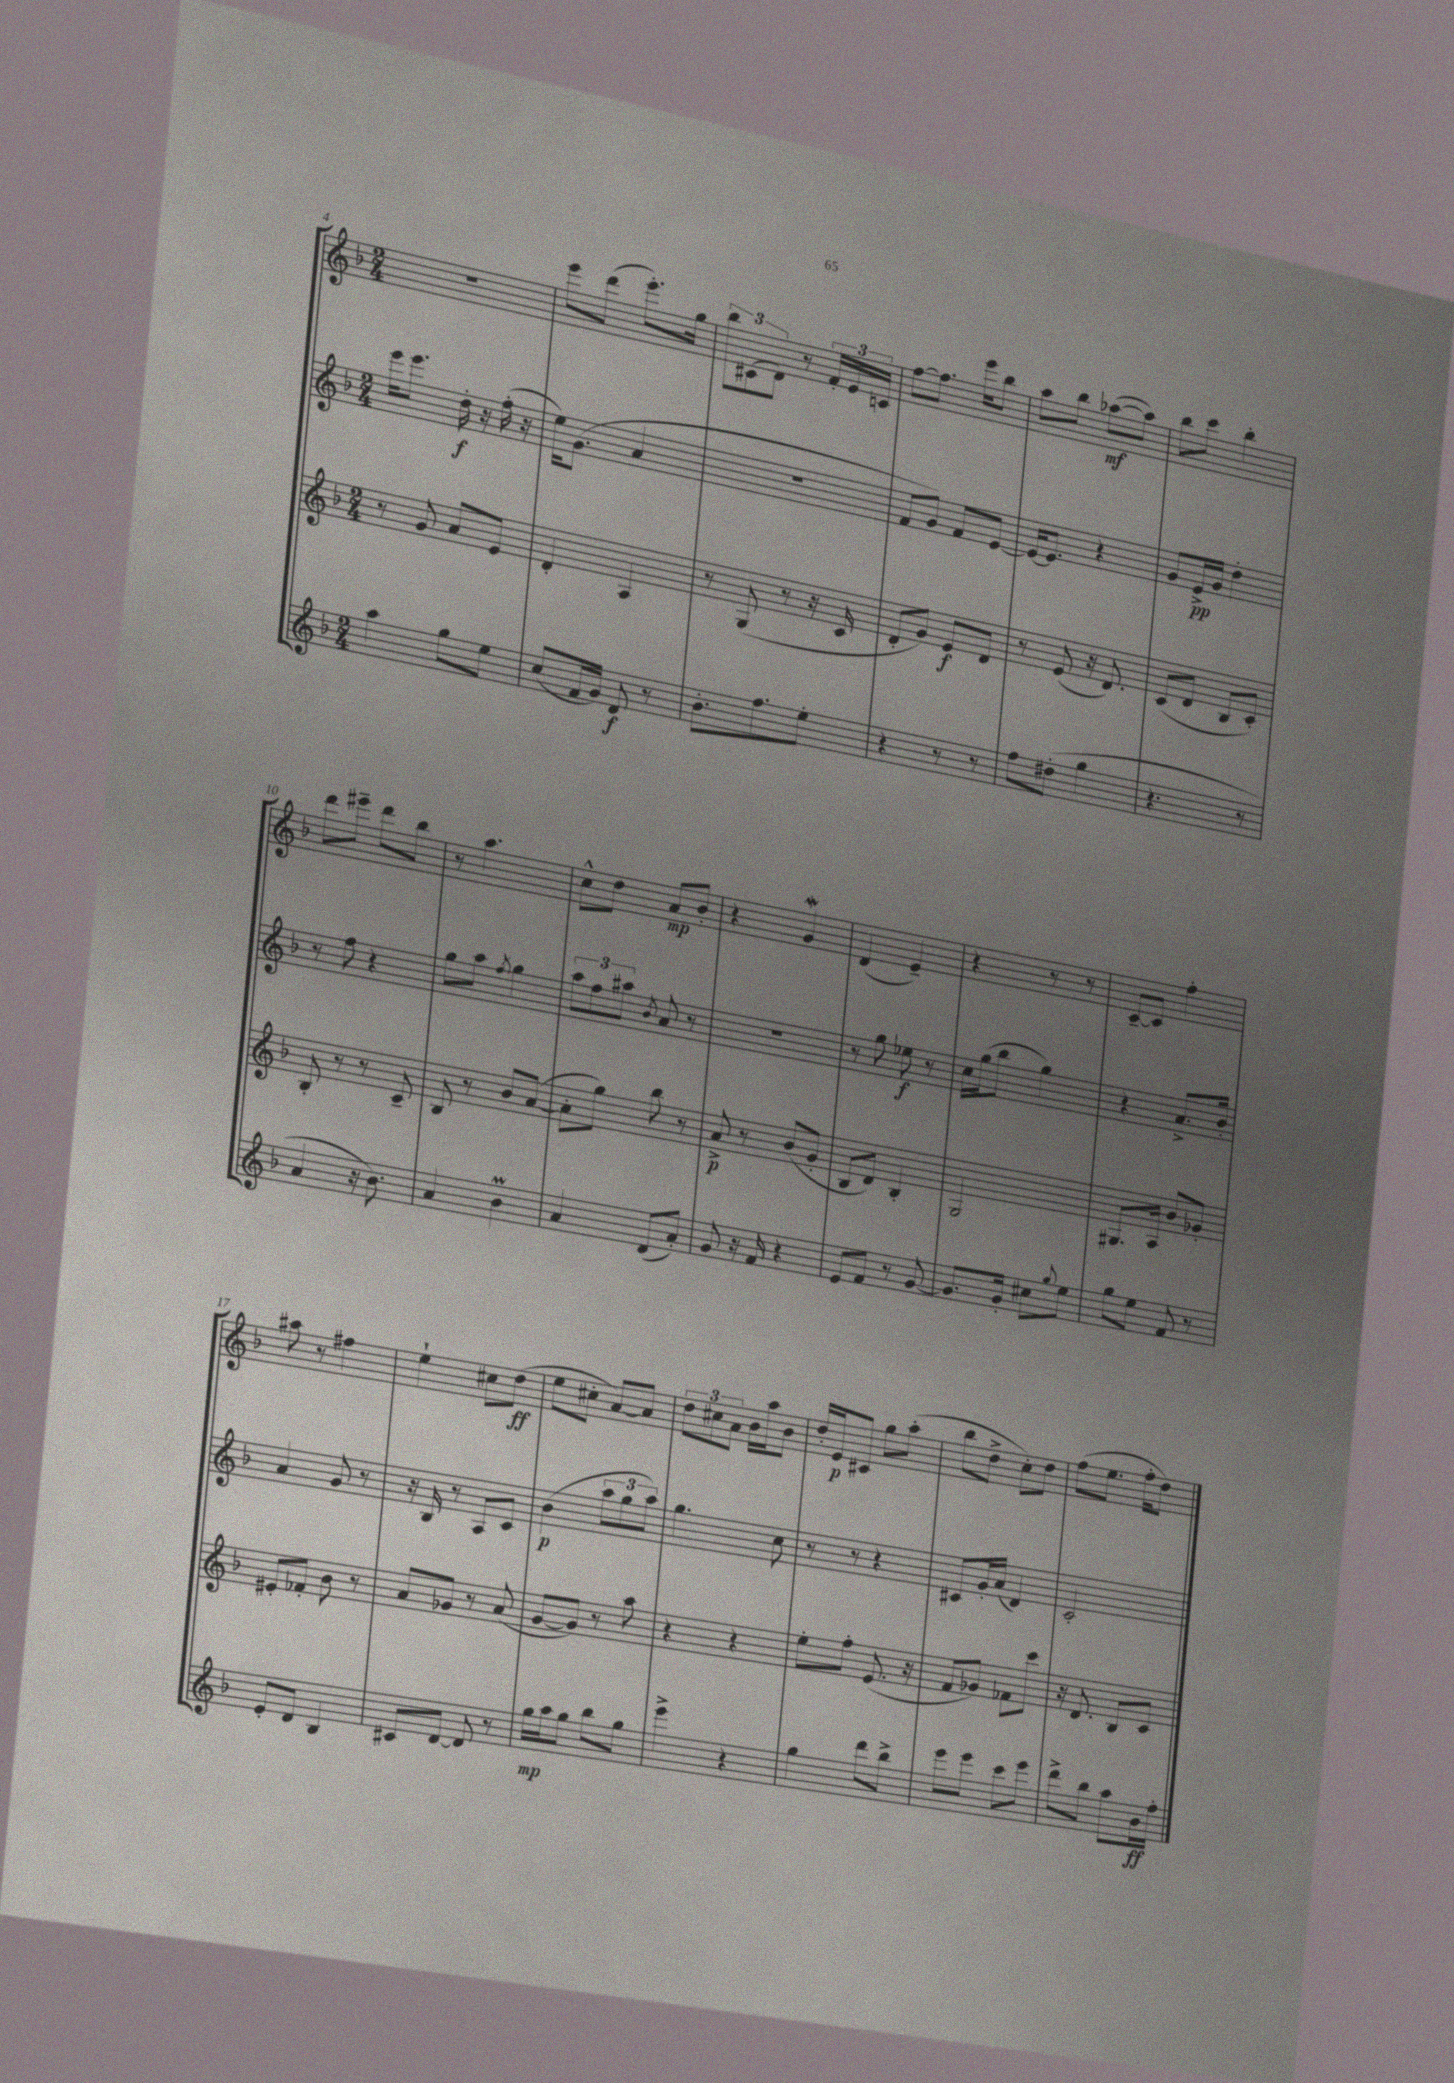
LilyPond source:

<<
\new StaffGroup <<
\new Staff = "s0" {
    \clef treble \key f \major \numericTimeSignature \time 2/4
    R2 |
    e'''8 d'''8( e'''8.-.) g''16 |
    \tuplet 3/2 { bes''8 cis'8( d'8) } r8 \tuplet 3/2 { f'16-. e'16 c'16 } |
    f''8~ f''8. e'''16 bes''8 |
    a''8 bes''8 aes''8~\mf( aes''8) |
    bes''8 c'''8 bes''4-. |
    d'''8 eis'''8-- d'''8 bes''8 |
    r8 a''4. |
    c''8-^ d''8 a'8\mp bes'8-. |
    r4 g'4\mordent |
    d'4( e'4--) |
    r4 r8 r8 |
    c'8~-- c'8 f''4-. |
    ais''8 r8 fis''4 |
    e''4-! cis''8 d''8\ff( |
    e''8 cis''8-. a'8~) a'8 |
    \tuplet 3/2 { d''8 cis''8 a'8 } bes'16 a''16 bes'8 |
    d''16-. e'16\p cis'8 g''8 a''8-.( |
    bes''8 d''8-> c''8-.) d''8 |
    f''8( e''8. f''16-. d''8) \bar "|." |
}
\new Staff = "s1" {
    \clef treble \key f \major \numericTimeSignature \time 2/4
    e'''16 e'''8. d''16-.\f r16 f''16-.( r16 |
    e''16) g'8.( a'4 |
    R2 |
    f'8 g'8) f'8 e'8~ |
    e'16~ e'8. r4 |
    g'8 e'16->\pp g'16 d''4-. |
    r8 f''8 r4 |
    g''8 a''8 \acciaccatura { f''8 } g''4 |
    \tuplet 3/2 { a''8 f''8 ais''8 } \acciaccatura { bes'8 } a'8 r8 |
    r2 |
    r8 g''8 ees''8\f r8 |
    c''16 g''16( bes''8 g''4) |
    r4 a'8.-> bes'16-. |
    a'4 g'8 r8 |
    r16 bes16 r8 a8 c'8 |
    bes'4\p( \tuplet 3/2 { a''8 g''8 a''8) } |
    g''4. c''8 |
    r8 r8 r4 |
    cis'8 g'16-. a'16( d'4) |
    c'2-. \bar "|." |
}
\new Staff = "s2" {
    \clef treble \key f \major \numericTimeSignature \time 2/4
    r8 g'8 a'8 e'8 |
    d'4-. a4 |
    r8 g8( r8 r16 c'16 |
    d'8-. g'8) e'8\f d'8 |
    r8 e'8( r16 d'8.) |
    c'8( d'8 bes8 c'8-.) |
    bes8-. r8 r8 c'8-- |
    bes8 r8 bes'8 a'8~( |
    a'8-. g''8) bes''8 r8 |
    a'8->\p r8 bes'8( g'8-. |
    bes8 d'8) bes4-. |
    g2 |
    gis8. a16 bes'8 ges'8-. |
    eis'8-. fes'8-. bes'8 r8 |
    a'8 ges'8 r8 a'8( |
    g'8~ g'8) r8 a''8 |
    r4 r4 |
    e''8-. f''8-. e'8.( r16 |
    f'8 ges'8) fes'8 c'''8 |
    r16 d'8. bes8 c'8 \bar "|." |
}
\new Staff = "s3" {
    \clef treble \key f \major \numericTimeSignature \time 2/4
    a''4 g''8 e''8 |
    c''8( f'16 g'16) d'8\f r8 |
    bes'8.-. f''8. e''8-. |
    r4 r8 r8 |
    f''8 dis''8-.( g''4 |
    r4. r8 |
    a'4 r16 bes'8.) |
    a'4 bes'4\prall |
    a'4 d'8( a'8-.) |
    g'8 r16 f'16 r4 |
    e'8 f'8 r8 g'8~ |
    g'8. g'16-. cis''8 \appoggiatura { g''8 } e''8 |
    g''8 e''8 f'8 r8 |
    e'8-. d'8 bes4 |
    cis'8 d'8~ d'8 r8 |
    g''16\mp a''16 g''8 bes''8 g''8 |
    e'''4-> r4 |
    g''4 d'''8 bes''8-> |
    e'''8 e'''8 c'''8 e'''8 |
    d'''8-> bes''8 a''8 bes'16\ff f''16-. \bar "|." |
}
>>
>>
\layout { \context { \Score currentBarNumber = #4 } }
